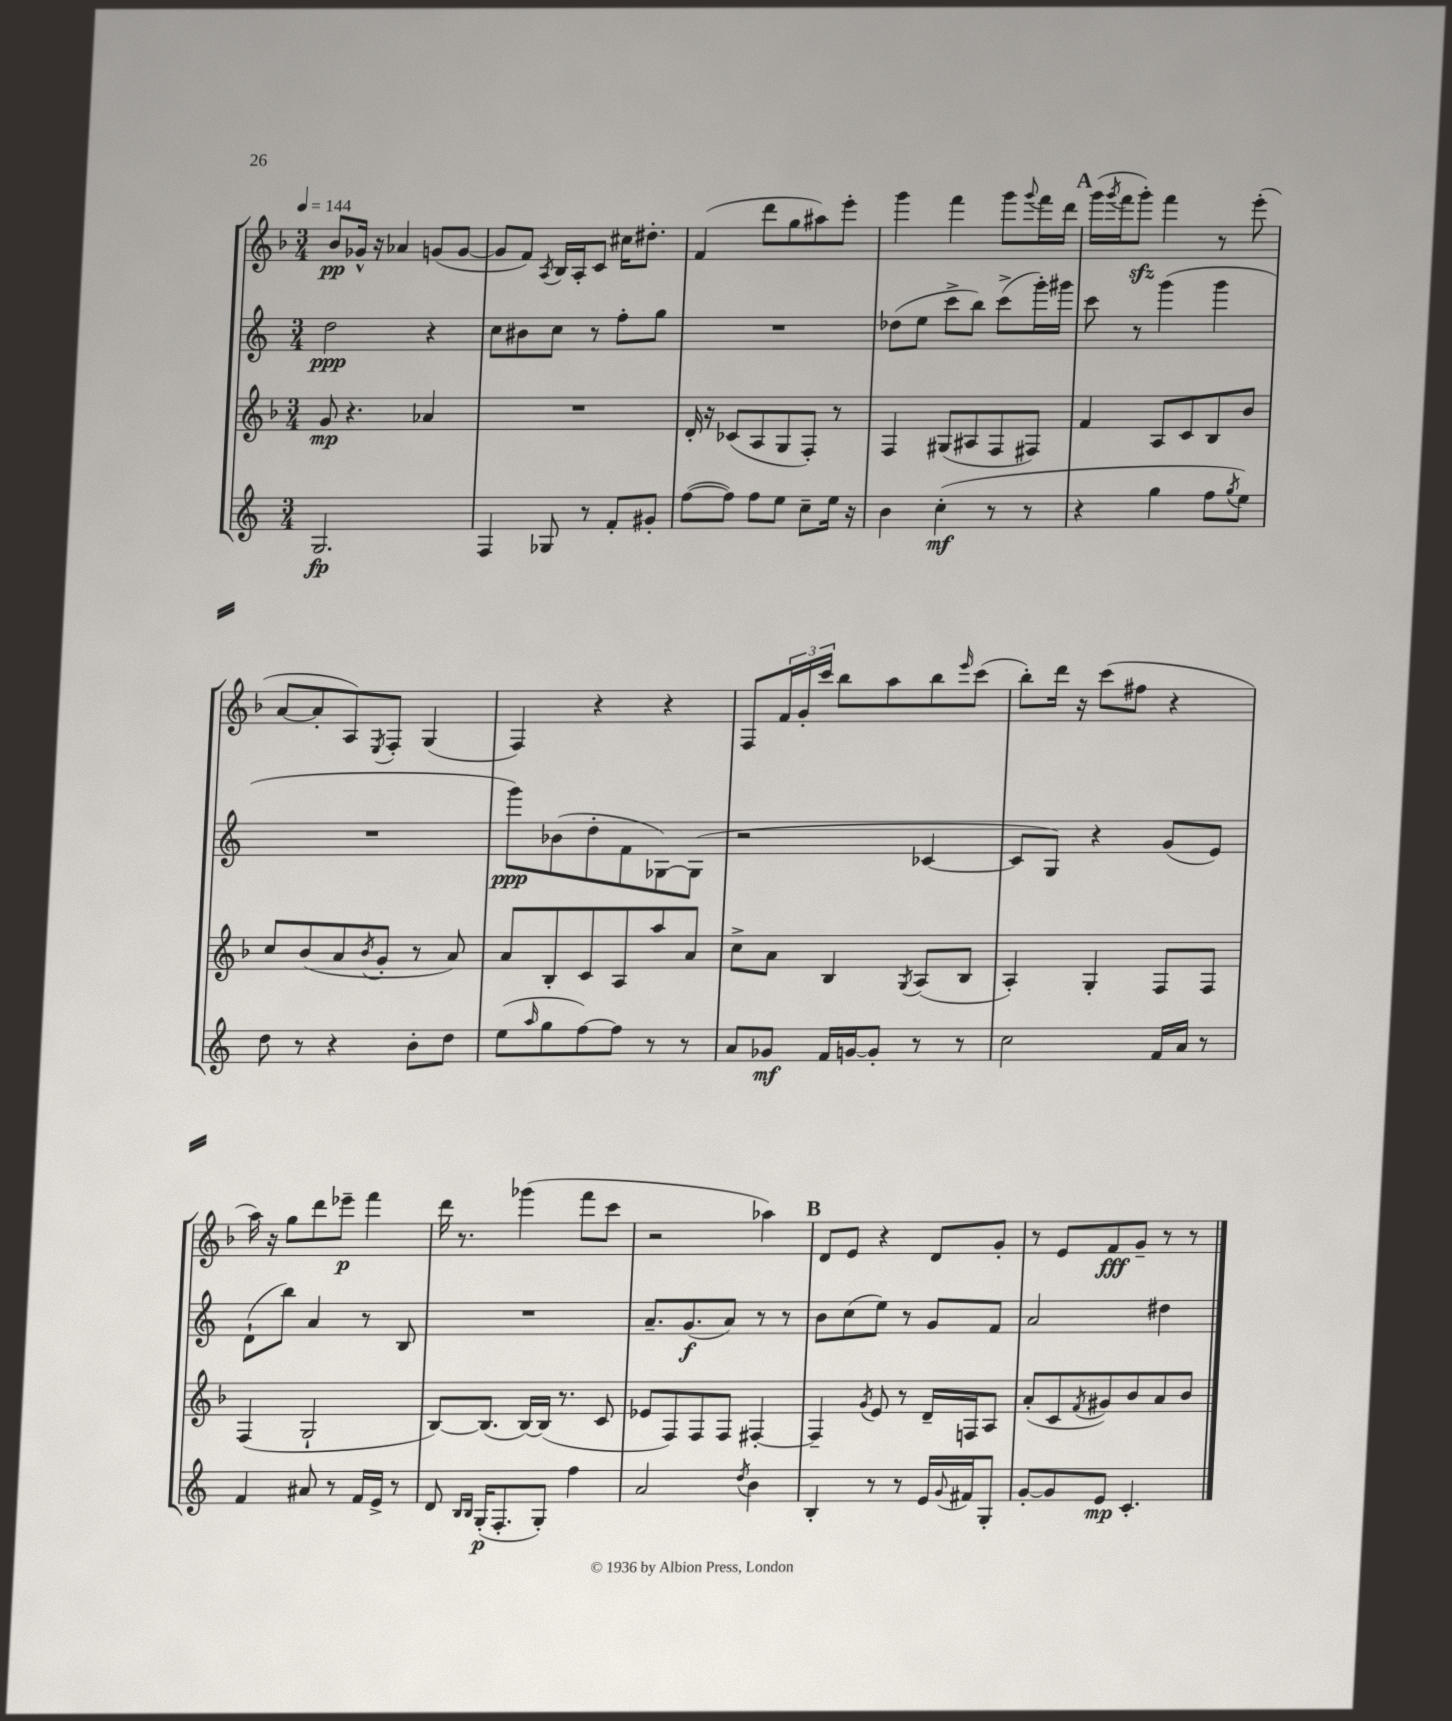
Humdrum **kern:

**kern	**kern	**kern	**kern
*staff4	*staff3	*staff2	*staff1
*clefG2	*clefG2	*clefG2	*clefG2
*k[]	*k[b-]	*k[]	*k[b-]
*M3/4	*M3/4	*M3/4	*M3/4
*MM144	*MM144	*MM144	*MM144
2.G	8g	2dd	8b-
.	4.r	.	16g-^^
.	.	.	16r
.	.	.	4a-
.	4a-	4r	(8g
.	.	.	[8g
=	=	=	=
4F	2.r	8cc	8g]
.	.	8b#	8f)
.	.	.	8qA
8G-	.	8cc	16B-
.	.	.	16A'
8r	.	8r	8c
8f'	.	8ff'	16cc#
.	.	.	8.dd#'
8g#'	.	8gg	.
=	=	=	=
([8ff	16d'	2.r	(4f
.	16r	.	.
8ff])	(8c-	.	.
8ff	8A	.	8ddd
8ee	8G	.	8gg
8cc~	8F')	.	8aa#)
16ee	8r	.	8eee'
16r	.	.	.
=	=	=	=
4b	4F	(8dd-	4ggg
.	.	8ee	.
(4cc'	(8G#	8ccc^	4fff
.	8A#	8bb)	.
8r	8F	(8ccc^	8ggg
.	.	.	8qqggg
8r	8F#)	16ggg')	16fff
.	.	16ggg#	16ddd
=	=	=	=
4r	4f	8ccc	(16ggg
.	.	.	8qggg
.	.	.	16fff
.	.	8r	8ggg')
4gg	8A	(4ggg	4fff
.	8c	.	.
8ff	8B-	4ggg	8r
8qgg	.	.	.
8ee)	8b-	.	(8eee'
=	=	=	=
8dd	8cc	2.r	[8a
8r	(8b-	.	8a']
4r	8a	.	8A)
.	8qb-	.	8qE
.	8g'	.	8F'
8b'	8r	.	(4G
8dd	8a)	.	.
=	=	=	=
(8ee	8a	8ggg)	4F)
16qqaa	.	.	.
8gg	8B-'	(8b-	.
[8ff)	8c	8dd'	4r
8ff]	8A	8f	.
8r	8aa	[8G-)	4r
8r	8a	(8G-]	.
=	=	=	=
8a	8cc^	2r	8F
8g-	8a	.	24f
.	.	.	24g'
.	.	.	24ccc
16f	4B-	.	8bb-
[16g	.	.	.
8g']	.	.	8aa
.	8qG	.	.
8r	(8A	[4c-	8bb-
.	.	.	16qqeee
8r	8B-	.	(8ccc
=	=	=	=
2cc	4A')	8c-]	8bb-')
.	.	8G)	16ddd
.	.	.	16r
.	4G'	4r	(8ccc
.	.	.	8ff#
16f	8F	(8g	4r
16a	.	.	.
8r	8F	8e)	.
=	=	=	=
4f	(4F	(8d`	16aa)
.	.	.	16r
.	.	8bb)	8gg
8a#	2G`	4a	8ddd
8r	.	.	8eee-~
16f	.	8r	4fff
16e^	.	.	.
8r	.	8B	.
=	=	=	=
8d	[8B-)	2.r	16ddd
.	.	.	8.r
16qqB	.	.	.
16qqB	.	.	.
(16G'	(8.B-]	.	.
8.F'	.	.	.
.	.	.	(4ggg-
.	[16B-)	.	.
8G')	(16B-]	.	.
.	8.r	.	.
4ff	.	.	8fff
.	8c	.	8ccc
=	=	=	=
2a	8e-	8.a~	2r
.	8F)	.	.
.	.	(8.g	.
.	8F	.	.
.	8F	8a)	.
8qdd	.	.	.
4b	[4F#'	8r	4aa-)
.	.	8r	.
=	=	=	=
4B'	4F#~]	8b	8d
.	.	(8cc	8e
.	8qg	.	.
8r	8e	8ee)	4r
8r	8r	8r	.
16e	16d~	8g	8d
8qqg	.	.	.
16f#	16F	.	.
8G'	8A	8f	8g'
=	=	=	=
[8g'	(8a'	2a	8r
8g]	8c	.	8e
.	8qf	.	.
8e	8g#)	.	8f
4.c'	8b-	.	8g~
.	8a	4dd#	8r
.	8b-	.	8r
==	==	==	==
*-	*-	*-	*-
